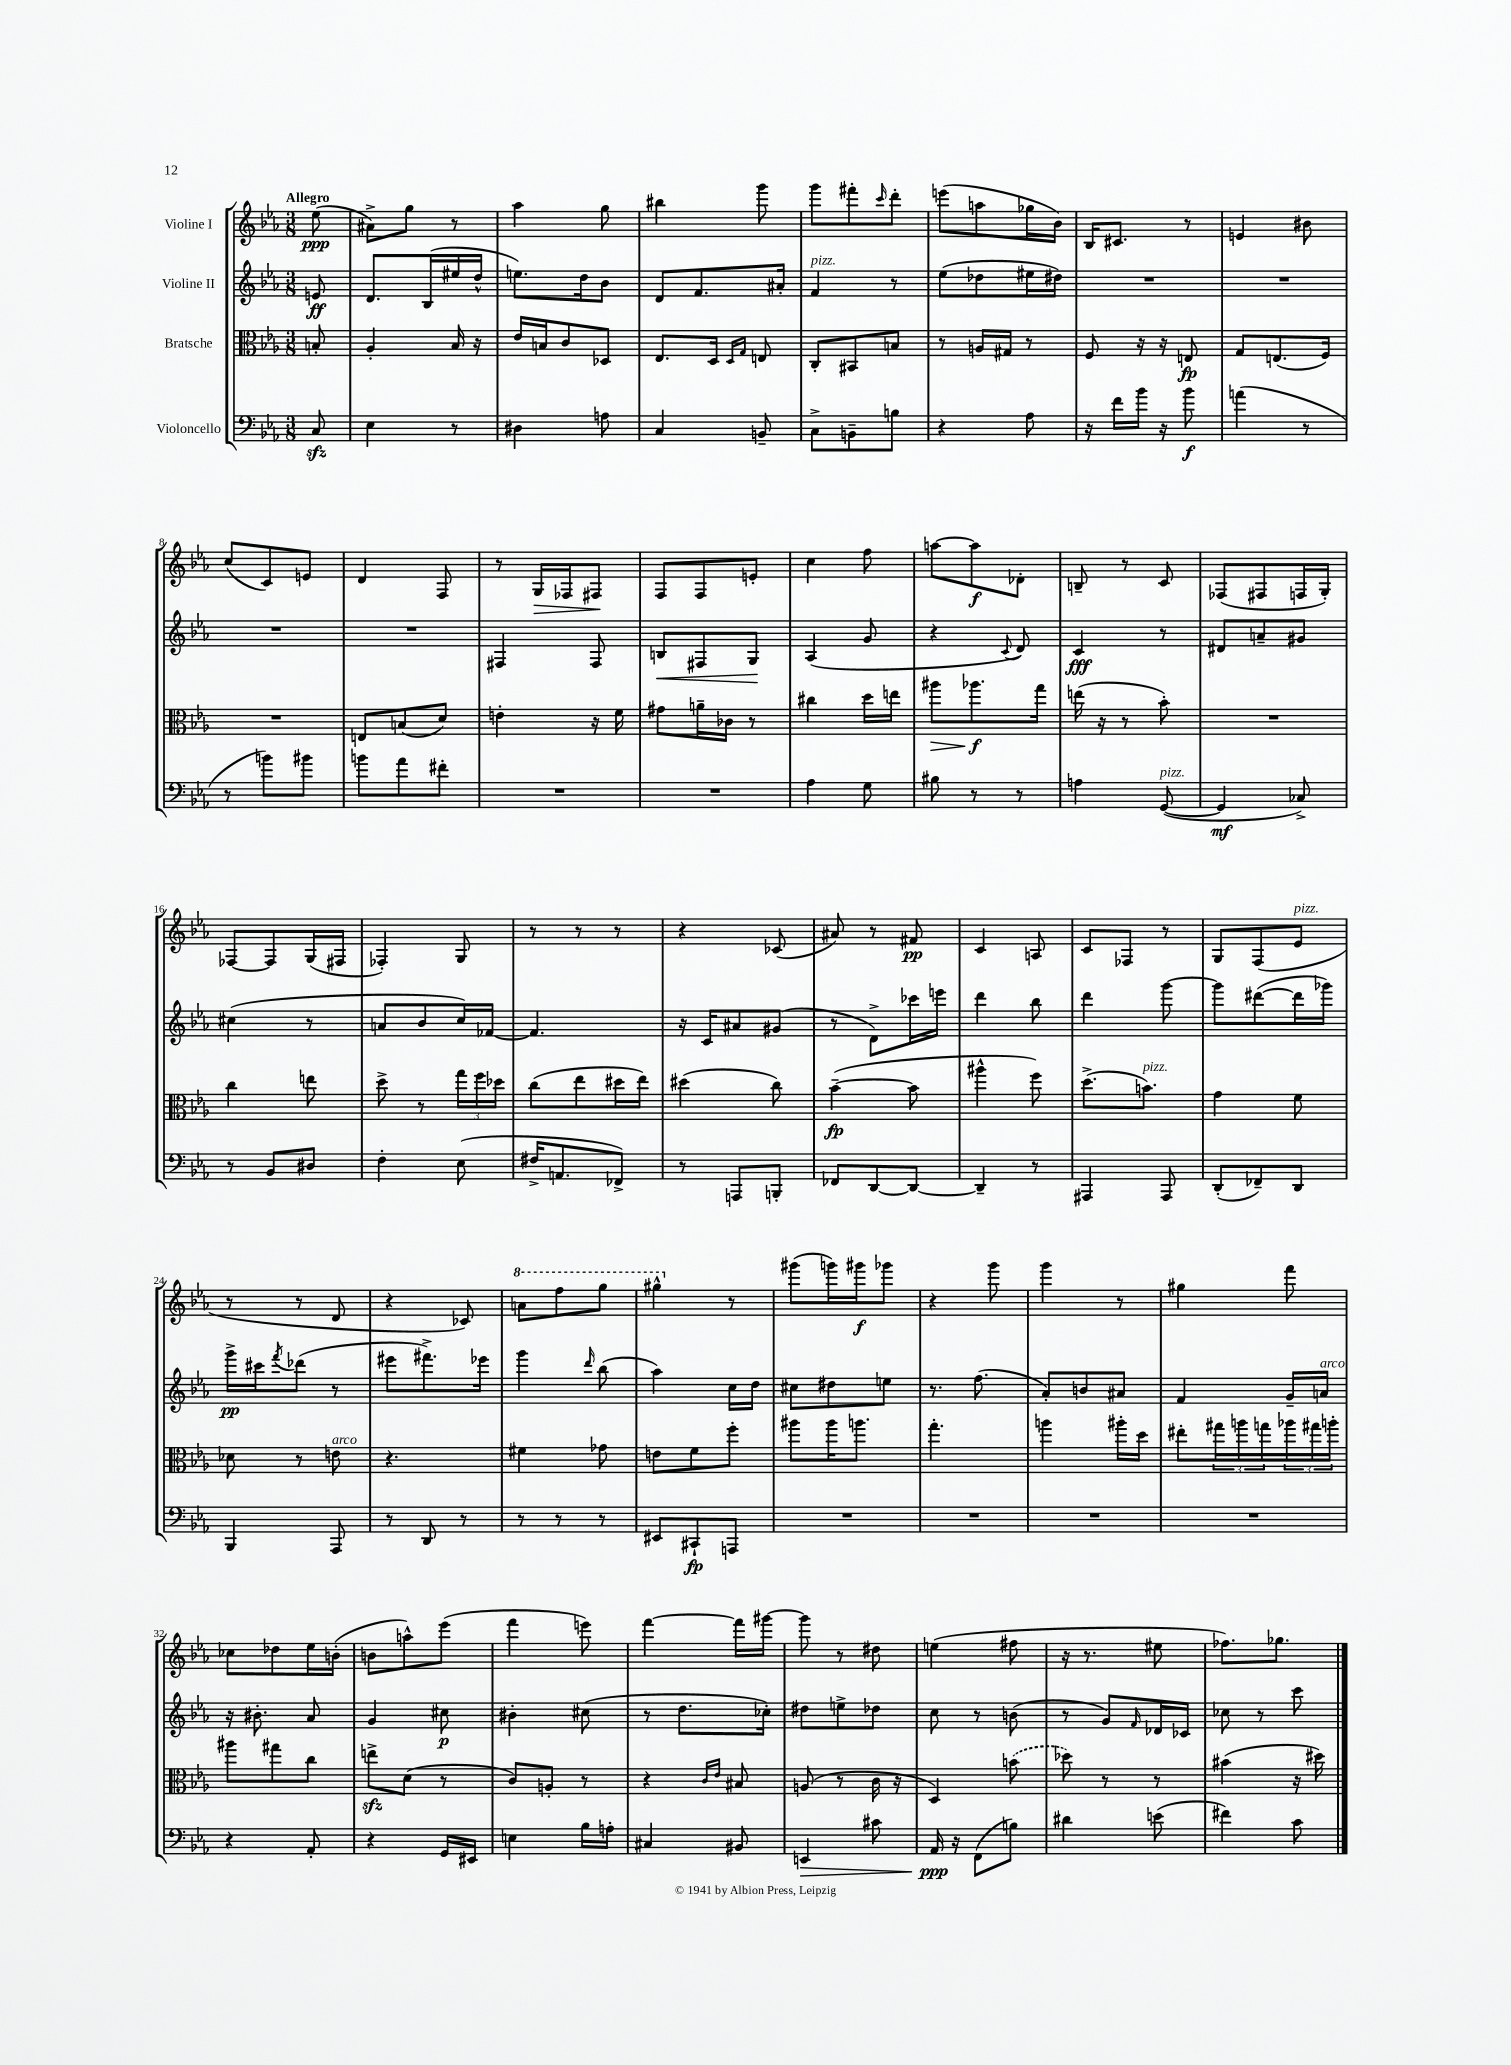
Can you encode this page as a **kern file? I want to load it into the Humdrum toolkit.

**kern	**kern	**kern	**kern
*staff4	*staff3	*staff2	*staff1
*clefF4	*clefC3	*clefG2	*clefG2
*k[b-e-a-]	*k[b-e-a-]	*k[b-e-a-]	*k[b-e-a-]
*M3/8	*M3/8	*M3/8	*M3/8
8C	8B'	8e	(8ee-
=	=	=	=
4E-	4A-'	8.d	8a#^)
.	.	.	8gg
.	.	(16B-	.
8r	16B-	16ee#	8r
.	16r	16dd^^	.
=	=	=	=
4D#	16e-	8.ee)	4aa-
.	16B	.	.
.	8c	.	.
.	.	16dd	.
8A	8D-	8b-	8gg
=	=	=	=
4C	8.E-	8d	4bb#
.	.	8.f	.
.	16D	.	.
.	16qqD	.	.
.	16qqG	.	.
8BB~	8E	.	8ggg
.	.	16a#'	.
=	=	=	=
8C^	8C'	4f	8ggg
8BB~	8BB#	.	8fff#'
.	.	.	16qqccc
8B	8B	8r	8ddd'
=	=	=	=
4r	8r	(8ee-	(8eee
.	16A	8dd-	8aa
.	16G#	.	.
8A-	8r	16ee#	16gg-
.	.	16dd#)	16b-)
=	=	=	=
16r	8F	4.r	16B-
16f	.	.	8.c#
16b-	16r	.	.
16r	16r	.	.
8b-	8E	.	8r
=	=	=	=
(4a	8G	4.r	4e
.	(8.E	.	.
8r	.	.	8b#
.	16F)	.	.
=	=	=	=
8r	4.r	4.r	(8cc
8b)	.	.	8c)
8b#	.	.	8e
=	=	=	=
8b	8E	4.r	4d
8a-	(8B	.	.
8f#'	8d)	.	8F
=	=	=	=
4.r	4e'	4F#	8r
.	.	.	16G
.	.	.	16F-
.	16r	8F#	8F#
.	16f	.	.
=	=	=	=
4.r	8g#	8B	8F
.	16a~	8F#	8F
.	16c-	.	.
.	8r	8G	8e'
=	=	=	=
4A-	4cc#	(4A-	4cc
8G	16dd	8g	8ff
.	16ee	.	.
=	=	=	=
8B#	8aa#	4r	[8aa
8r	8.aa-	.	8aa]
.	.	8qqc	.
8r	.	8d)	8d-'
.	16gg	.	.
=	=	=	=
4A	(16ee	4c	8B~
.	16r	.	.
.	8r	.	8r
([8GG	8b-')	8r	8c
=	=	=	=
4GG]	4.r	8d#	(8F-
.	.	8a~	8F#
8C-^)	.	8g#	16F
.	.	.	16G')
=	=	=	=
8r	4cc	(4cc#	[8F-
8BB-	.	.	8F-]
8D#	8ee	8r	(16G
.	.	.	16F#
=	=	=	=
4F'	8dd^	8a	4F-')
.	8r	8b-	.
(8E-	24gg	16cc)	8G
.	24ff	.	.
.	.	[16f-	.
.	24dd-	.	.
=	=	=	=
16F#^	(8cc	4.f-]	8r
8.AA	.	.	.
.	8ee-	.	8r
8FF-^)	16dd#	.	8r
.	16ee-)	.	.
=	=	=	=
8r	(4dd#	16r	4r
.	.	16c	.
8AAA	.	8a#	.
8BBB'	8cc)	(8g#	(8c-
=	=	=	=
8FF-	([4b-~	8r	8a#)
[8DD	.	8d^)	8r
8DD_	8b-]	16ccc-	8f#
.	.	16eee	.
=	=	=	=
4DD~]	4aa#^^	4ddd	4c
8r	8ff)	8bb-	8A
=	=	=	=
4AAA#	(8.dd^	4ddd	8c
.	.	.	8F-
.	8.b)	.	.
8AAA#	.	[8ggg	8r
=	=	=	=
(8DD'	4g	8ggg]	8G
8FF-~)	.	([8ddd#	(8F
8DD	8f	16ddd#]	8e-
.	.	16ggg-)	.
=	=	=	=
4BBB-	8d-	16ggg^	8r
.	.	16ccc#	.
.	.	8qfff	.
.	8r	(8ddd-	8r
8AAA-	8e	8r	8d
=	=	=	=
8r	4.r	8eee#	4r
8DD	.	8.fff#^)	.
8r	.	.	8c-)
.	.	16eee-	.
=	=	=	=
8r	4f#	4ggg	8aa
8r	.	.	8fff
.	.	16qqddd	.
8r	8g-	(8bb-	8ggg
=	=	=	=
8EE#	8e	4aa-)	4ggg#^^
8CC#`	8f	.	.
8AAA	8ff'	16cc	8r
.	.	16dd	.
=	=	=	=
4.r	8aa#	8cc#	(8ggg#
.	16aa#	8dd#	16ggg)
.	8.aa	.	16ggg#
.	.	8ee	8ggg-
=	=	=	=
4.r	4.gg'	8.r	4r
.	.	(8.ff	.
.	.	.	8ggg
=	=	=	=
4.r	4aa	8a-')	4ggg
.	.	8b	.
.	16aa#'	8a#	8r
.	16dd	.	.
=	=	=	=
4.r	8ee#'	4f	4gg#
.	24gg#	.	.
.	24aa	.	.
.	24gg	.	.
.	24aa-	16g~	8fff
.	24gg#	.	.
.	.	16a	.
.	24aa'	.	.
=	=	=	=
4r	8aa#	16r	8cc-
.	.	8.b#'	.
.	8gg#	.	8dd-
8AA-'	8cc	8a-	16ee-
.	.	.	(16b'
=	=	=	=
4r	8ee^	4g	8b
.	(8d	.	8aa^^)
16GG	8r	8cc#	(8eee-
16EE#	.	.	.
=	=	=	=
4E	8c)	4b#'	4fff
.	8A'	.	.
16B-	8r	(8cc#	8eee)
16A'	.	.	.
=	=	=	=
4C#	4r	8r	[4fff
.	.	8.dd	.
.	16qqc	.	.
.	16qqe-	.	.
8BB#	8B#	.	16fff]
.	.	16cc-')	[16ggg#
=	=	=	=
4EE	(8A	8dd#	8ggg#]
.	8r	8ee^	8r
8c#	16c	8dd-	8dd#
.	16r	.	.
=	=	=	=
16AA-	4D)	8cc	(4ee
16r	.	.	.
(8FF	.	8r	.
8B)	(8b	(8b	8ff#
=	=	=	=
4d#	8dd-)	8r	16r
.	.	.	8.r
.	8r	8g)	.
.	.	16qqf	.
(8e	8r	16d-	8ee#
.	.	16c-	.
=	=	=	=
4f#)	(4b#	8cc-	8.ff-)
.	.	8r	.
.	.	.	8.gg-
8c	16r	8ccc	.
.	16dd#)	.	.
==	==	==	==
*-	*-	*-	*-
